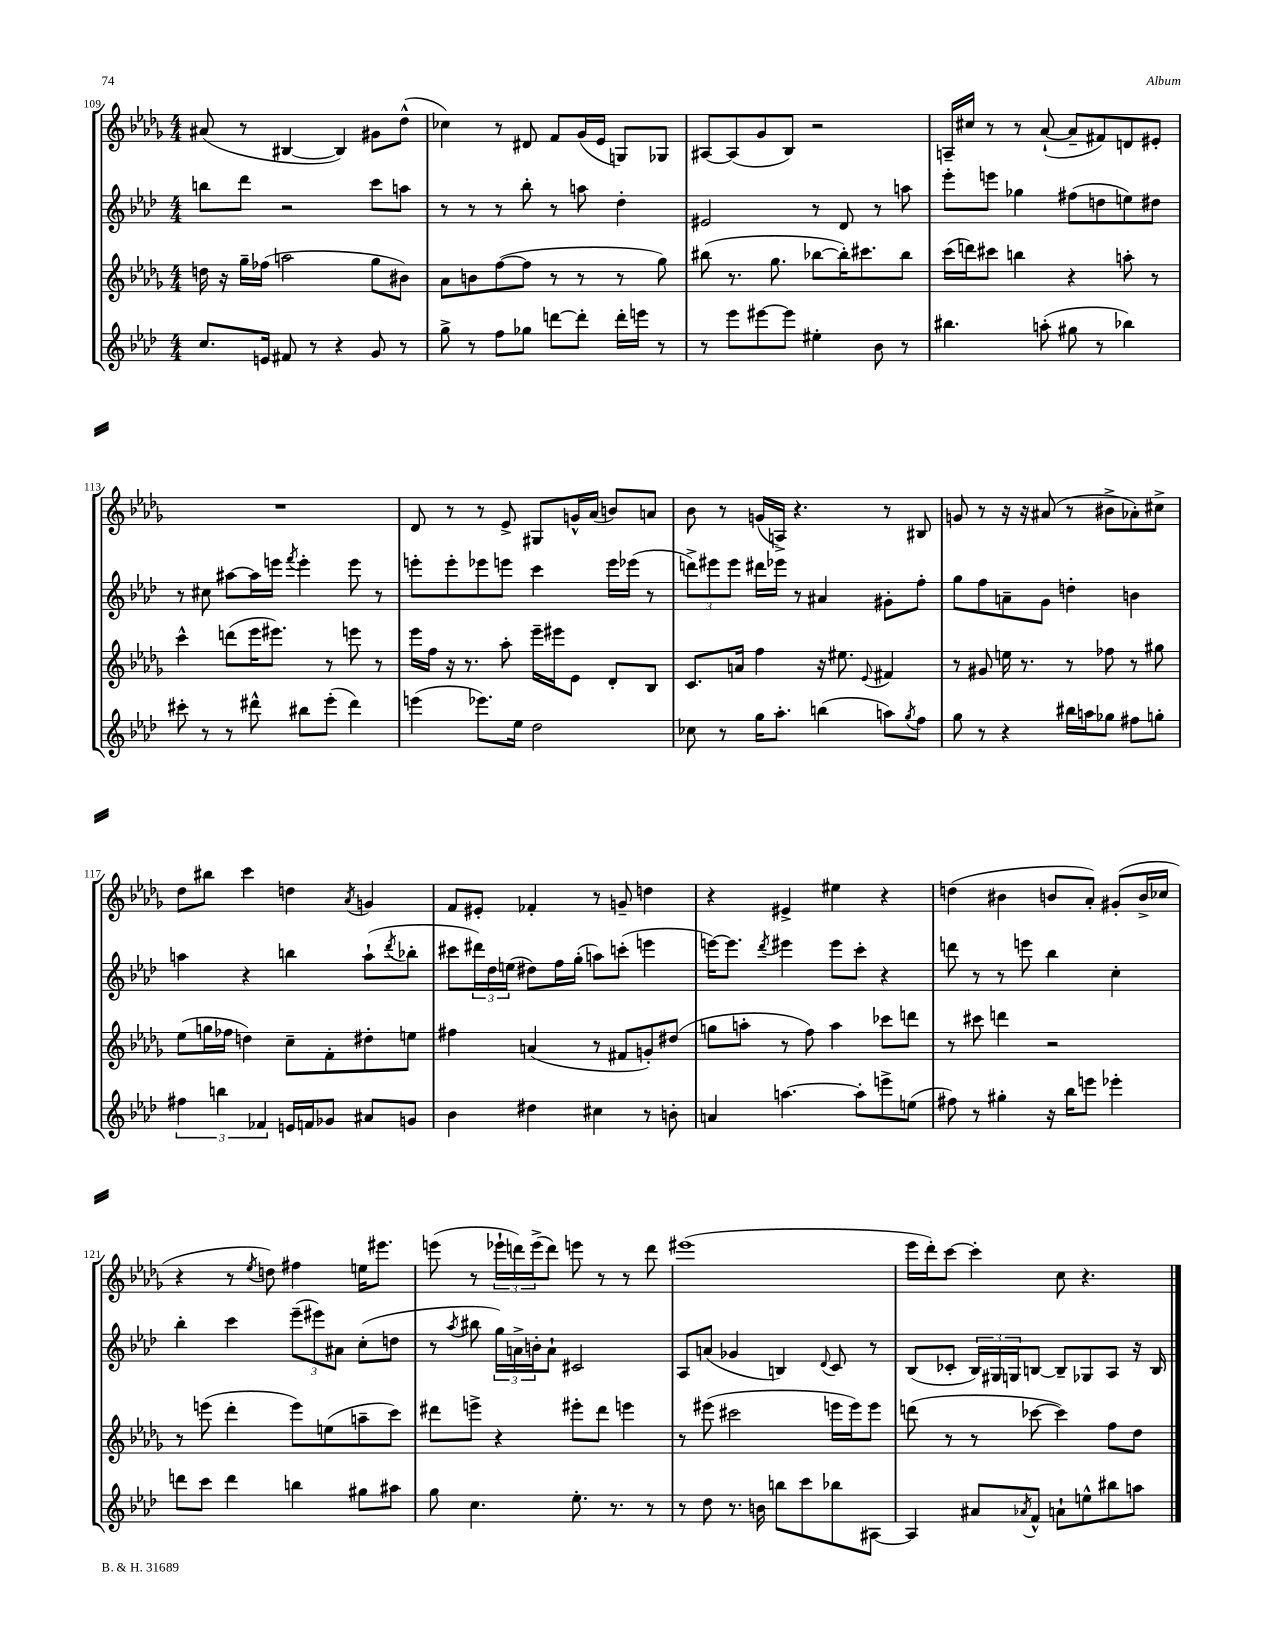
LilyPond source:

<<
\new StaffGroup <<
\new Staff = "s0" {
    \clef treble \key des \major \numericTimeSignature \time 4/4
    ais'8( r8 bis4~ bis4) gis'8 des''8-^( |
    ces''4) r8 dis'8 f'8 ges'16( ees'16 g8) ges8 |
    ais8~ ais8( ges'8 bes8) r2 |
    a16-- cis''16 r8 r8 aes'8~-!( aes'8-- fis'8) d'8 eis'8-. |
    R1 |
    des'8 r8 r8 ees'8-> gis8 g'16-^ aes'16( b'8) a'8 |
    bes'8 r8 g'16( a16->) r4. r8 bis8 |
    g'8 r8 r16 r16 ais'8( r8 bis'8-> aes'8-.) cis''8-> |
    des''8 bis''8 c'''4 d''4 \acciaccatura { aes'8 } g'4 |
    f'8 eis'8-. fes'4-. r8 g'8-- d''4 |
    r4 eis'4-> eis''4 r4 |
    d''4( bis'4 b'8 aes'8-.) gis'8-.( b'16-> ces''16 |
    r4 r8 \acciaccatura { ees''8 } d''8) fis''4 e''16 eis'''8. |
    e'''8( r8 \tuplet 3/2 { ees'''16-! d'''16) ees'''16->( } d'''8) e'''8 r8 r8 d'''8 |
    eis'''1( |
    ees'''16 des'''16-.) c'''8~ c'''4-. c''8 r4. \bar "|." |
}
\new Staff = "s1" {
    \clef treble \key aes \major \numericTimeSignature \time 4/4
    b''8 des'''8 r2 c'''8 a''8 |
    r8 r8 r8 bes''8-. r8 a''8 des''4-. |
    eis'2 r8 des'8 r8 a''8 |
    ees'''8-. e'''8 ges''4 fis''8( d''8 e''8) dis''8 |
    r8 cis''8 ais''8~ ais''16 e'''16 \acciaccatura { f'''8 } e'''4-. e'''8 r8 |
    e'''8-. e'''8-. ees'''8 e'''8 c'''4 e'''16 ees'''16( r8 |
    \tuplet 3/2 { d'''8->) eis'''8 eis'''8 } dis'''16 ees'''16 r8 ais'4 gis'8-. f''8-. |
    g''8 f''8 a'8-- g'8 d''4-. b'4 |
    a''4 r4 b''4 a''8-!( \acciaccatura { des'''8 } bes''8-. |
    cis'''8 \tuplet 3/2 { dis'''16) des''16 e''16( } dis''8) f''16 g''16-.( a''8) c'''8-.( e'''4 |
    e'''16~) e'''8. \acciaccatura { des'''8 } eis'''4 eis'''8 c'''8-. r4 |
    d'''8 r8 r8 e'''8 bes''4 c''4-. |
    bes''4-. c'''4 \tuplet 3/2 { ees'''8--( eis'''8) ais'8 } c''8-.( d''8 |
    r8 \acciaccatura { aes''8 } bis''8 \tuplet 3/2 { g''16) a'16-> b'16-. } a'8-! cis'2 |
    aes8 a'8( ges'4 b4) \appoggiatura { des'8 } c'8 r8 |
    bes8( ces'8-. \tuplet 3/2 { bes16) gis16 g16 } b8~ b8-- ges8 aes8 r16 b16 \bar "|." |
}
\new Staff = "s2" {
    \clef treble \key des \major \numericTimeSignature \time 4/4
    d''16 r16 ges''16-- fes''16( a''2 ges''8 bis'8) |
    aes'8 b'8 f''8~( f''8 r8 r8 r8 ges''8) |
    bis''8( r8. ges''8. bes''8~ bes''16-.) cis'''8. bes''8 |
    c'''16( d'''16) cis'''8 b''4 r4 a''8-. r8 |
    c'''4-^ d'''8( ees'''16 eis'''8.) r8 e'''8 r8 |
    ees'''16 f''16 r16 r8. aes''8-. ees'''16-- eis'''16 ees'8 des'8-. bes8 |
    c'8. a'16 f''4 r16 eis''8. \appoggiatura { ees'8 } fis'4 |
    r8 gis'8 e''16 r8. r8 fes''8 r8 gis''8 |
    ees''8( g''16 fes''16 d''4) c''8-- f'8-. dis''8-. e''8 |
    fis''4 a'4( r8 fis'8 g'8-.) dis''8( |
    g''8 a''8-. r8 f''8) a''4 ces'''8 d'''8 |
    r8 cis'''8 d'''4 r2 |
    r8 e'''8( des'''4-. e'''8) e''8( a''8-- c'''8) |
    dis'''8 e'''8-> r4 eis'''8-. dis'''8 e'''4 |
    r8 eis'''8( cis'''2 e'''16 e'''16) e'''8 |
    d'''8( r8 r8 ces'''8~ ces'''4) f''8 des''8 \bar "|." |
}
\new Staff = "s3" {
    \clef treble \key aes \major \numericTimeSignature \time 4/4
    c''8. e'16 fis'8 r8 r4 g'8 r8 |
    g''8-> r8 f''8 ges''8 d'''8~ d'''8-. d'''16-. e'''16 r8 |
    r8 ees'''8 eis'''8~ eis'''8 eis''4-. bes'8 r8 |
    bis''4. a''8-.( gis''8 r8 bes''4) |
    cis'''8-. r8 r8 dis'''8-^ bis''8 ees'''8-.( dis'''4) |
    e'''4( ees'''8.) ees''16 des''2 |
    ces''8 r8 g''16 aes''8.-. b''4( a''8) \acciaccatura { g''8 } f''8 |
    g''8 r8 r4 bis''16 a''16 ges''8 fis''8 g''8-. |
    \tuplet 3/2 { fis''4 b''4 fes'4 } e'16 f'16 ges'8 ais'8 g'8 |
    bes'4 dis''4 cis''4 r8 b'8-. |
    a'4 a''4.~ a''8-. e'''8-> e''8( |
    fis''8) r8 gis''4-. r16 bes''16 e'''8 ees'''4-. |
    d'''8 c'''8 d'''4 b''4 gis''8 ais''8 |
    g''8 c''4. ees''8.-. r8. r8 |
    r8 des''8 r8. b'16 b''8 c'''8 bes''8 ais8~ |
    ais4 ais'8 \acciaccatura { aes'8 } f'8-^ a'8-! e''8-^ bis''8 a''8 \bar "|." |
}
>>
>>
\layout { \context { \Score currentBarNumber = #109 } }
